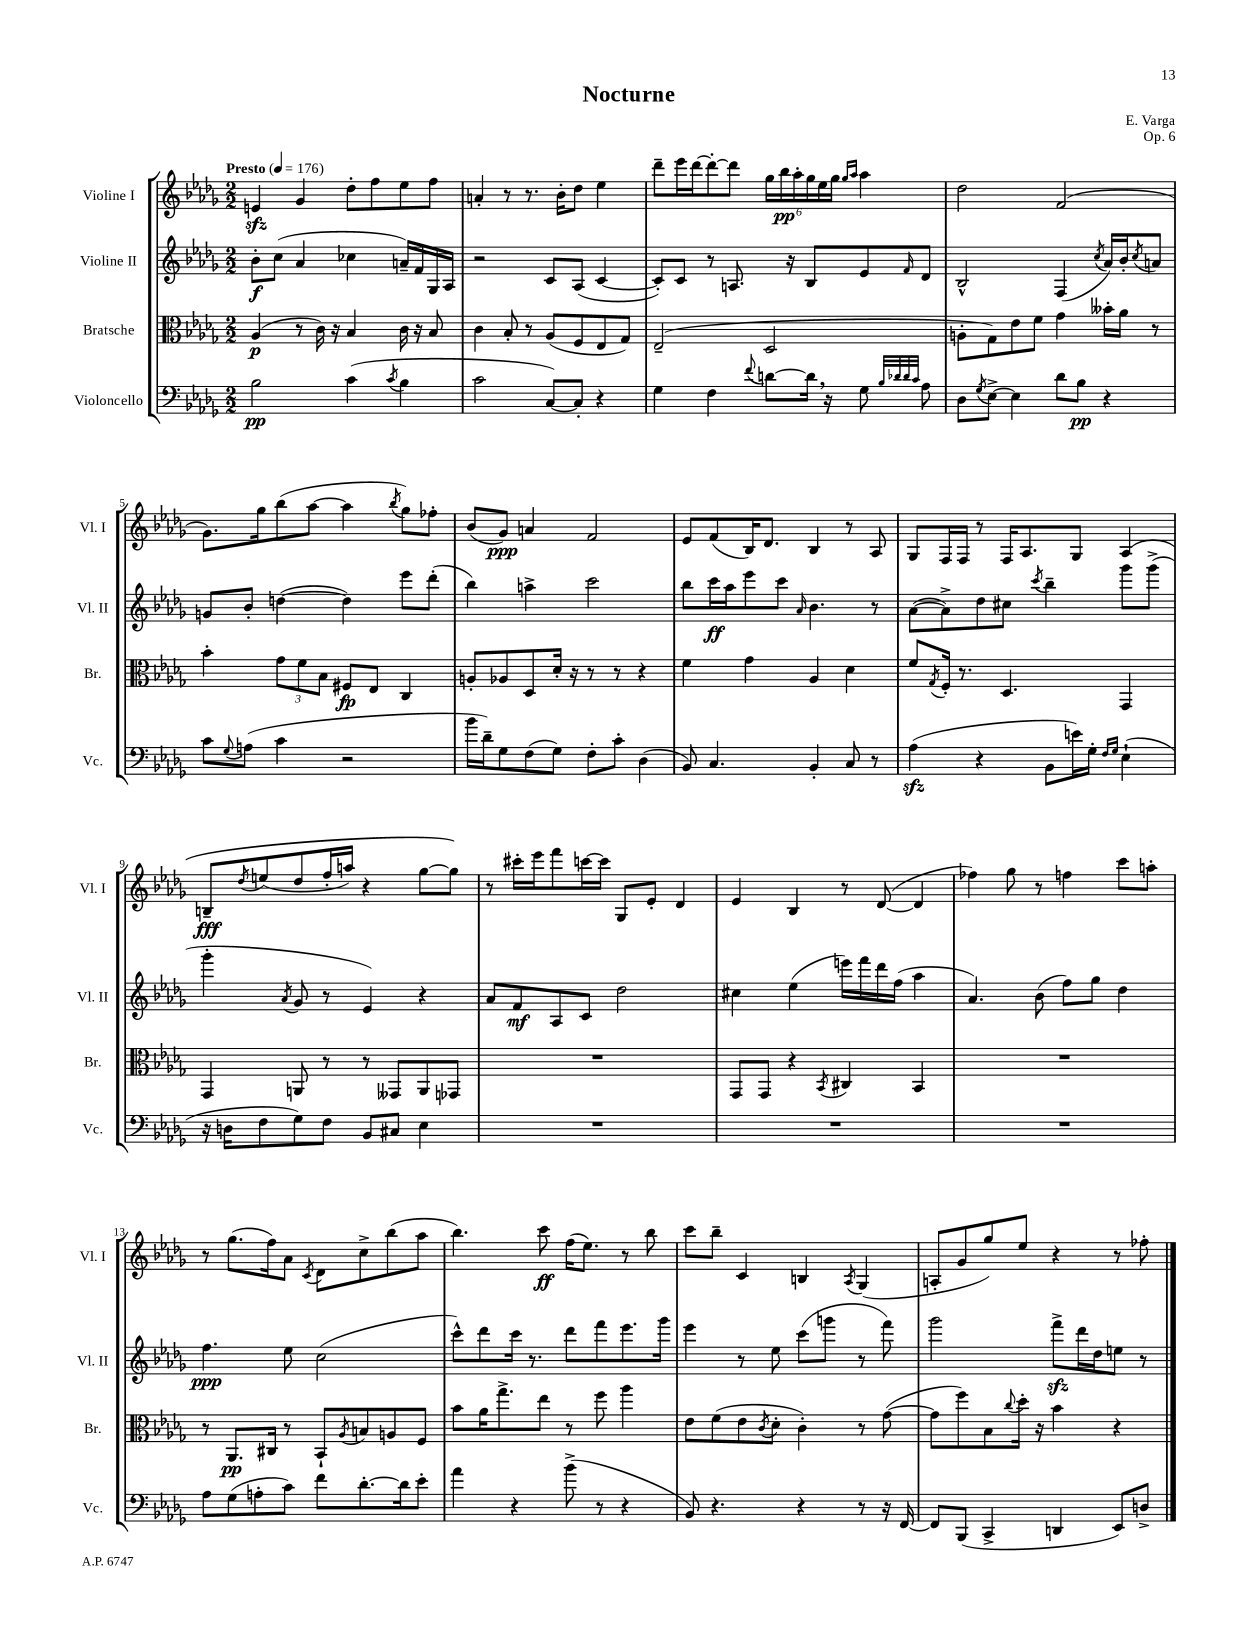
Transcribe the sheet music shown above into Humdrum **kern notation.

**kern	**kern	**kern	**kern
*staff4	*staff3	*staff2	*staff1
*clefF4	*clefC3	*clefG2	*clefG2
*k[b-e-a-d-g-]	*k[b-e-a-d-g-]	*k[b-e-a-d-g-]	*k[b-e-a-d-g-]
*M2/2	*M2/2	*M2/2	*M2/2
*MM176	*MM176	*MM176	*MM176
2B-\	(4A-/	8b-'\L	4e/
.	.	(8cc\J	.
.	8r	4a-/	4g-/
.	16c\)	.	.
.	16r	.	.
(4c\	4B-/	4cc-\	8dd-'\L
.	.	.	8ff\
8qc/	.	.	.
4B-\	16c\	16a~/LL)	8ee-\
.	16r	16f/	.
.	8B-/	16G-/	8ff\J
.	.	16A-/JJ	.
=	=	=	=
2c\	4c\	2r	4a'/
.	8B-'/	.	8r
.	8r	.	8.r
[8C/L)	(8A-/L	8c/L	.
.	.	.	16b-'\LK
8C'/]J	8F/	(8A-/J	8dd-\J
4r	8E-/	[4c/	4ee-\
.	8G-/J)	.	.
=	=	=	=
4G-\	(2E-~/	8c'/]L)	8ddd-~\L
.	.	8c/J	16eee-\L
.	.	.	[16ddd-\J
4F\	.	8r	8ddd-'\_
.	.	8.A/	8ddd-\]J
8qqf/	.	.	.
[8d\L	2D-/	.	24gg-\LL
.	.	.	24bb-\
.	.	16r	.
.	.	.	24aa-'\
16d\]Jk	.	8B-/L	24gg-\
.	.	.	24ee-\
16r	.	.	.
.	.	.	24gg-\JJ
.	.	.	16qqgg-/LL
.	.	.	16qqaa-/JJ
8G-\	.	8e-/	4aa-\
32qqB-/LLL	.	.	.
32qqd-/	.	.	.
32qqd-/	.	.	.
32qqc/JJJ	.	16qqf/	.
8A-\	.	8d-/J	.
=	=	=	=
8D-\L	8A'\L	2B-^^/	2dd-\
8qG-/	.	.	.
[8E-^\J	8G-\)	.	.
4E-\]	8e-\	.	.
.	8f\J	.	.
8d-\L	4g-\	(4F/	(2f/
8B-\J	.	.	.
.	.	8qcc/	.
4r	16b--'\LL	16a-/LL)	.
.	16a-\JJ	16b-'/J	.
.	.	8qcc/	.
.	8r	8a/J	.
=	=	=	=
8c\L	4b-'\	8g/L	8.g-\L)
8qqG-/	.	.	.
(8A\J	.	8b-'/J	.
.	.	.	16gg-\k
4c\	12g-\L	([4dd\	(8bb-\
.	12f\	.	.
.	.	.	[8aa-\J
.	12B-\J	.	.
2r	8F#/L	4dd\])	4aa-\]
.	8E-/J	.	.
.	.	.	8qbb-/
.	4C/	8eee-\L	8gg-\L)
.	.	(8ddd-'\J	8ff-'\J
=	=	=	=
16b-\LL	8A'/L	4bb-\)	(8b-/L
16d-~\J)	.	.	.
8G-\	8A-/	.	8g-/J)
(8F\	8D-/	4aa^\	4a/
8G-\J)	16d-'/Jk	.	.
.	16r	.	.
8F'\L	8r	2ccc\	2f/
8c'\J	8r	.	.
(4D-\	4r	.	.
=	=	=	=
8BB-/)	4f\	8bb-\L	8e-/L
4.C/	.	16ccc\L	(8f/
.	.	16aa-\J	.
.	4g-\	8eee-\	16B-/K)
.	.	.	8.d-/J
.	.	8ccc\J	.
.	.	16qqa-/	.
4BB-'/	4A-/	4.b-\	4B-/
8C/	4d-\	.	8r
8r	.	8r	8A-/
=	=	=	=
(4A-\	8f/L	([8a-\L	8G-/L
.	8qG-/	.	.
.	16F'/Jk	8a-^\])	16F/L
.	8.r	.	16F/JJ
4r	.	8dd-\	8r
.	4.D-/	8cc#\J	16F/LK
.	.	.	8.A-/
.	.	8qccc/	.
8BB-\L	.	4bb-~\	.
16e\L)	.	.	8G-/J
16G-'\JJ	.	.	.
16qqF/LL	.	.	.
16qqG-/JJ	.	.	.
(4E-`\	4GG-/	8ggg-\L	&(4A-/
.	.	(8ggg-^\J	.
=	=	=	=
16r	4GG-/	4ggg-'\	8B~/L
16D\LK	.	.	.
.	.	.	8qdd-/
8F\	.	.	(8ee/
.	.	8qa-/	.
8G-\)	8AA/	8g-/	8dd-/
8F\J	8r	8r	16ff'/L
.	.	.	16aa/JJ)
8BB-/L	8r	4e-/)	4r
8C#/J	8GG--/L	.	.
4E-\	8AA/	4r	[8gg-\L
.	8GG-/J	.	8gg-\]J&)
=	=	=	=
1r	1r	8a-/L	8r
.	.	8f/	16ccc#'\LL
.	.	.	16eee-\J
.	.	8A-/	8fff\
.	.	8c/J	[16ccc\L
.	.	.	16ccc\]JJ
.	.	2dd-\	8G-/L
.	.	.	8e-'/J
.	.	.	4d-/
=	=	=	=
1r	8GG-/L	4cc#\	4e-/
.	8GG-/J	.	.
.	4r	(4ee-\	4B-/
.	8qBB-/	.	.
.	4C#/	16eee\LL)	8r
.	.	16fff\	.
.	.	16ddd-\	([8d-/
.	.	(16ff\JJ	.
.	4BB-/	4aa-\	4d-/]
=	=	=	=
1r	1r	4.a-/)	4ff-\)
.	.	.	8gg-\
.	.	(8b-\	8r
.	.	8ff\L)	4ff\
.	.	8gg-\J	.
.	.	4dd-\	8ccc\L
.	.	.	8aa'\J
=	=	=	=
8A-\L	8r	4.ff\	8r
(8G-\	8.AA-/L	.	(8.gg-\L
8A'\	.	.	.
.	16C#/Jk	.	16ff\k)
8c\J)	8r	8ee-\	8a-\J
.	.	.	8qc/
8f\L	8BB-`/L	(2cc\	8d-\L
.	8qA-/	.	.
[8.d-'\	8B/	.	8cc^\
.	8A/	.	(8bb-\
16d-\]k	.	.	.
8e-'\J	8F/J	.	8aa-\J
=	=	=	=
4a-\	8b-\L	8ccc^^\L)	4.bb-\)
.	16a-\K	8ddd-\	.
.	8.gg-^\	.	.
4r	.	16ccc\Jk	.
.	.	8.r	.
.	8ee-\J	.	8ccc\
(8b-^\	8r	8ddd-\L	(16ff\LK
.	.	.	8.ee-\J)
8r	8ff\	8fff\	.
4r	4aa-\	8.eee-\	8r
.	.	.	8bb-\
.	.	16ggg-\Jk	.
=	=	=	=
8BB-/)	8e-\L	4eee-\	8ccc\L
4.r	(8f\	.	8bb-~\J
.	8e-\	8r	4c/
.	8qc/	.	.
.	8d-'\J	8ee-\	.
4r	4c'\)	(8ccc\L	4B/
.	.	8ggg\J	.
.	.	.	8qA-/
8r	8r	8r	(4G-/
16r	([8g-\	8fff\)	.
[16FF/	.	.	.
=	=	=	=
8FF/]L	8g-\]L	2ggg-\	8A'/L
(8BBB-/J	8ff\)	.	8g-/
4CC^/	8B-\	.	8gg-/)
.	8qqcc/	.	.
.	16dd-'\Jk	.	8ee-/J
.	16r	.	.
4DD/	4b-\	8fff^\L	4r
.	.	16ddd-\L	.
.	.	16dd-\J	.
8EE-/L)	4r	8ee\J	8r
8D^/J	.	8r	8ff-'\
==	==	==	==
*-	*-	*-	*-
